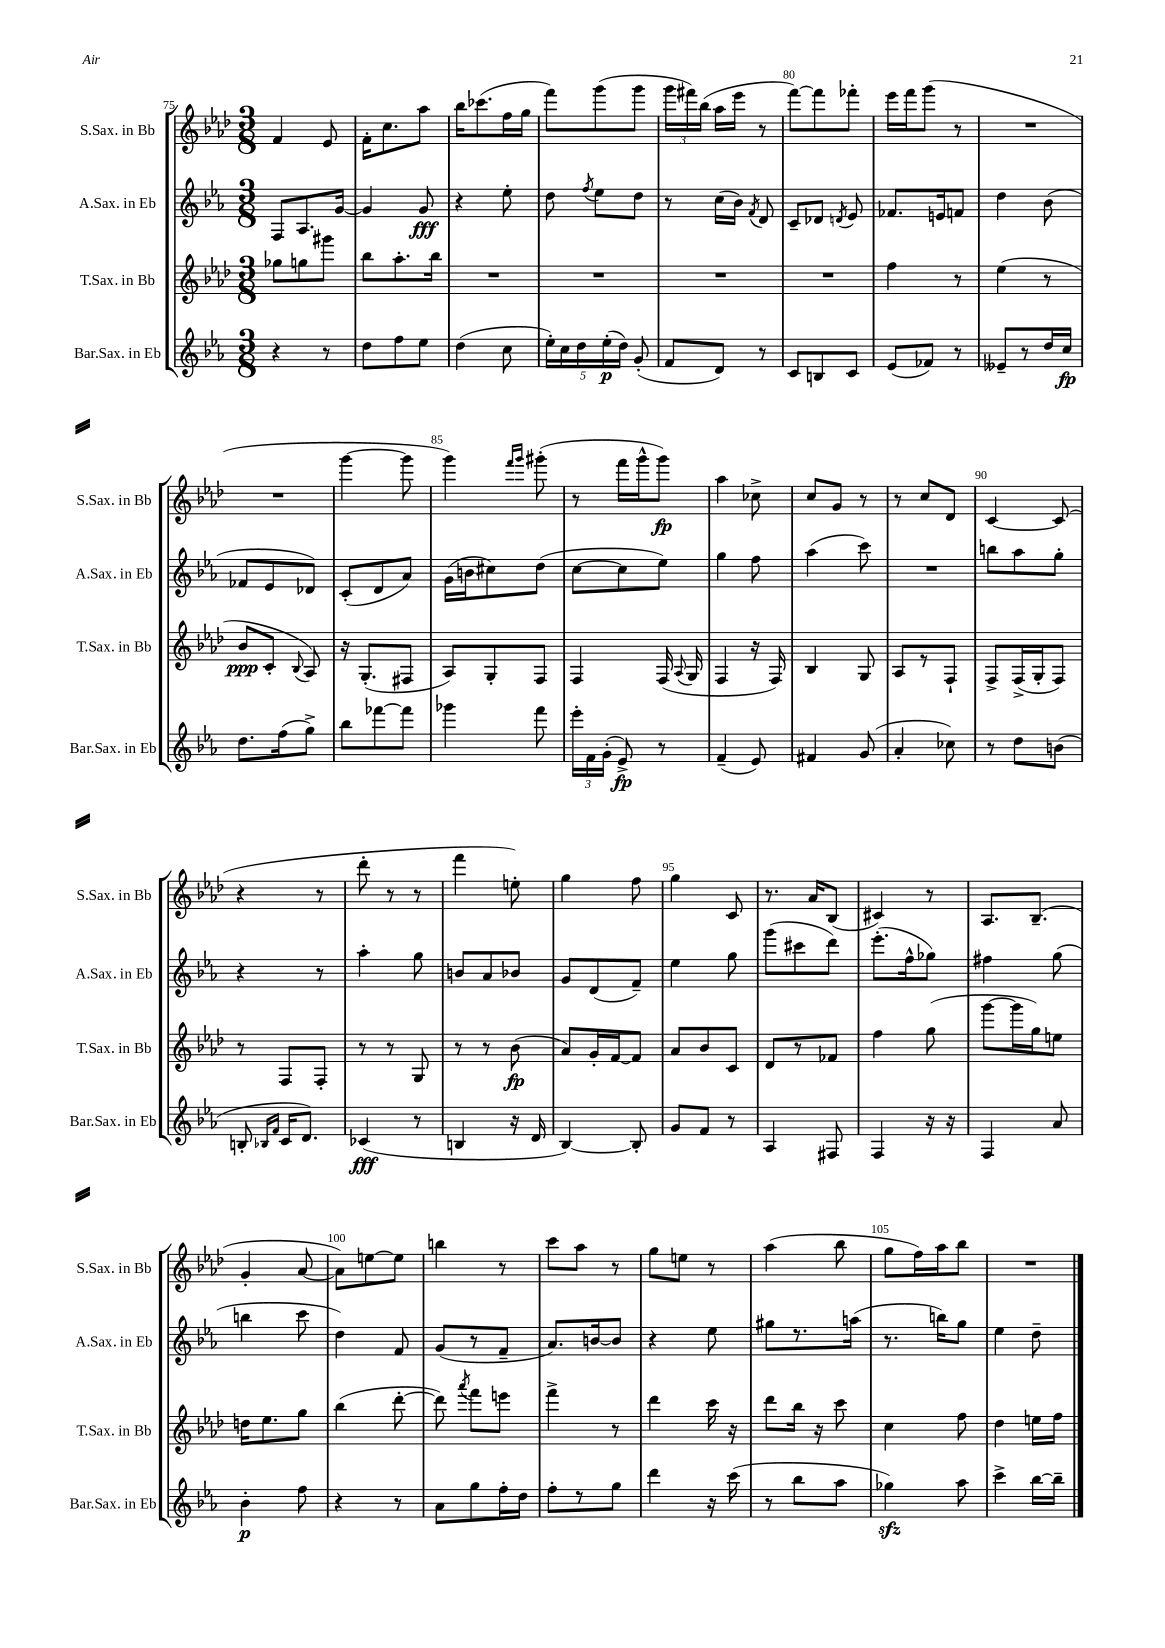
<<
\new StaffGroup <<
\new Staff = "s0" \with { instrumentName = "S.Sax. in Bb" shortInstrumentName = "S.Sax. in Bb" } {
    \clef treble \key aes \major \numericTimeSignature \time 3/8
    \autoBeamOff f'4 ees'8 |
    f'16[-. c''8. aes''8] |
    bes''16[ ces'''8.( f''16 g''16] |
    f'''8[) g'''8( g'''8] |
    \tuplet 3/2 { g'''16[ fis'''16) bes''16]( } aes''16[ ees'''16] r8 |
    f'''8[~) f'''8 fes'''8]-. |
    ees'''16[ f'''16 g'''8]( r8 |
    R4. |
    R4. |
    g'''4~ g'''8 |
    g'''4) \grace { f'''16[ g'''16] } gis'''8-.( |
    r8 f'''16[ g'''16-^ g'''8]\fp) |
    aes''4 ces''8-> |
    c''8[ g'8] r8 |
    r8 c''8[ des'8] |
    c'4~ c'8( |
    r4 r8 |
    des'''8-. r8 r8 |
    f'''4 e''8-.) |
    g''4 f''8 |
    g''4 c'8 |
    r8. aes'16[ bes8]( |
    cis'4) r8 |
    aes8.[ bes8.]--( |
    g'4-. aes'8~ |
    aes'8[) e''8~ e''8] |
    b''4 r8 |
    c'''8[ aes''8] r8 |
    g''8[ e''8] r8 |
    aes''4( bes''8 |
    g''8[ f''16) aes''16 bes''8] |
    R4. \bar "|." |
}
\new Staff = "s1" \with { instrumentName = "A.Sax. in Eb" shortInstrumentName = "A.Sax. in Eb" } {
    \clef treble \key ees \major \numericTimeSignature \time 3/8
    \autoBeamOff f8[ aes8. g'16]~ |
    g'4 g'8\fff |
    r4 ees''8-. |
    d''8 \acciaccatura { f''8 } ees''8[ d''8] |
    r8 c''16[( bes'16]) \acciaccatura { f'8 } d'8 |
    c'8[-- des'8] \acciaccatura { d'8 } ees'8 |
    fes'8.[ e'16 f'8] |
    d''4 bes'8( |
    fes'8[ ees'8 des'8]) |
    c'8[-.( d'8 aes'8]) |
    g'16[( b'16 cis''8) d''8]( |
    c''8[~ c''8 ees''8]) |
    g''4 f''8 |
    aes''4( c'''8) |
    R4. |
    b''8[ aes''8 g''8]-. |
    r4 r8 |
    aes''4-. g''8 |
    b'8[ aes'8 bes'8] |
    g'8[ d'8( f'8]--) |
    ees''4 g''8 |
    g'''8[( cis'''8 d'''8]) |
    ees'''8.[-.( f''16-^ ges''8]) |
    fis''4 g''8( |
    b''4 c'''8 |
    d''4) f'8 |
    g'8[( r8 f'8]-- |
    aes'8.[) b'16~ b'8] |
    r4 ees''8 |
    gis''8[ r8. a''16]( |
    r8. b''16[) g''8] |
    ees''4 d''8-- \bar "|." |
}
\new Staff = "s2" \with { instrumentName = "T.Sax. in Bb" shortInstrumentName = "T.Sax. in Bb" } {
    \clef treble \key aes \major \numericTimeSignature \time 3/8
    \autoBeamOff ges''8[ g''8 gis'''8] |
    bes''8[ aes''8.-. bes''16] |
    R4. |
    R4. |
    R4. |
    R4. |
    f''4 r8 |
    ees''4( r8 |
    bes'8[\ppp c'8]-. \appoggiatura { bes8 } aes8) |
    r16 g8.[-.( fis8] |
    aes8[) g8-. f8] |
    f4 f16( \appoggiatura { aes8 } g16 |
    f4 r16 f16) |
    bes4 g8 |
    aes8[ r8 f8]-! |
    f8[-> f16->( g16-. f8]) |
    r8 f8[ f8]-. |
    r8 r8 g8 |
    r8 r8 bes'8\fp( |
    aes'8[) g'16-. f'16~ f'8] |
    aes'8[ bes'8 c'8] |
    des'8[ r8 fes'8] |
    f''4 g''8( |
    g'''8[~ g'''16 g''16) e''8] |
    d''16[ ees''8. g''8] |
    bes''4( des'''8~-. |
    des'''8) \acciaccatura { aes'''8 } f'''8[ e'''8] |
    f'''4-> r8 |
    des'''4 c'''16 r16 |
    des'''8[ bes''16] r16 c'''8 |
    c''4 f''8 |
    des''4 e''16[ f''16] \bar "|." |
}
\new Staff = "s3" \with { instrumentName = "Bar.Sax. in Eb" shortInstrumentName = "Bar.Sax. in Eb" } {
    \clef treble \key ees \major \numericTimeSignature \time 3/8
    \autoBeamOff r4 r8 |
    d''8[ f''8 ees''8] |
    d''4( c''8 |
    \tuplet 5/4 { ees''16[-.) c''16 d''16 ees''16-.\p( d''16]) } g'8-.( |
    f'8[ d'8]) r8 |
    c'8[ b8 c'8] |
    ees'8[( fes'8]) r8 |
    eeses'8[-- r8 d''16 c''16]\fp |
    d''8.[ f''16( g''8]->) |
    bes''8[ fes'''8~ fes'''8] |
    ges'''4 f'''8 |
    \tuplet 3/2 { ees'''16[-. f'16 g'16]-.( } ees'8->\fp) r8 |
    f'4--( ees'8) |
    fis'4 g'8( |
    aes'4-. ces''8) |
    r8 d''8[ b'8]( |
    b8-. \grace { bes16[ f'16] } c'16[ d'8.]) |
    ces'4\fff( r8 |
    b4 r16 d'16 |
    bes4~) bes8-. |
    g'8[ f'8] r8 |
    aes4 fis8 |
    f4 r16 r16 |
    f4 aes'8 |
    bes'4-.\p f''8 |
    r4 r8 |
    aes'8[ g''8 f''16-. d''16] |
    f''8[-. r8 g''8] |
    d'''4 r16 c'''16( |
    r8 bes''8[ aes''8] |
    ges''4\sfz) aes''8 |
    c'''4-> bes''16[~ bes''16]-- \bar "|." |
}
>>
>>
\layout { \context { \Score currentBarNumber = #75 \override BarNumber.break-visibility = ##(#f #t #t) barNumberVisibility = #(every-nth-bar-number-visible 5) } }
